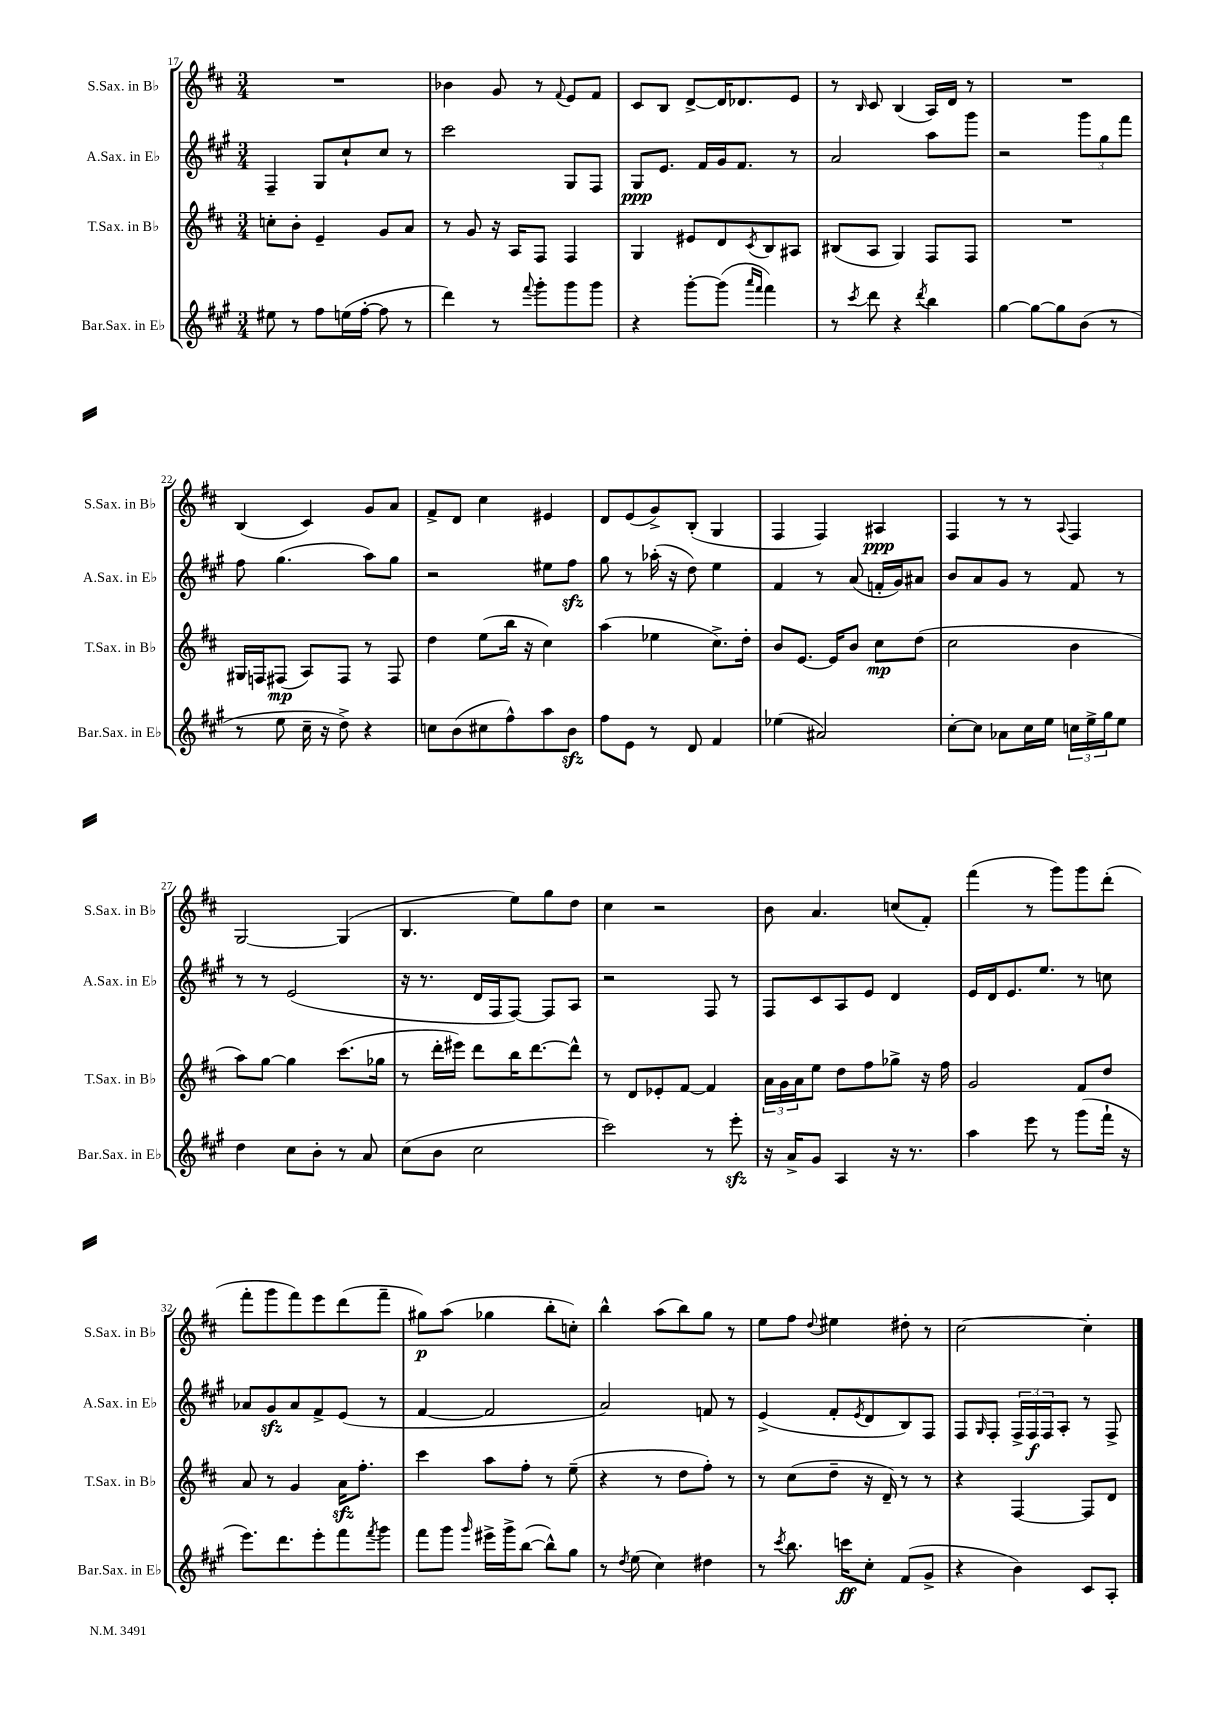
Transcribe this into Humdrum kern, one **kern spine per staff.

**kern	**dynam	**kern	**dynam	**kern	**dynam	**kern	**dynam
*part4	*part4	*part3	*part3	*part2	*part2	*part1	*part1
*staff4	*staff4	*staff3	*staff3	*staff2	*staff2	*staff1	*staff1
*I"Bar.Sax. in E♭	*	*I"T.Sax. in B♭	*	*I"A.Sax. in E♭	*	*I"S.Sax. in B♭	*
*I'Bar.Sax. in E♭	*	*I'T.Sax. in B♭	*	*I'A.Sax. in E♭	*	*I'S.Sax. in B♭	*
*clefG2	*	*clefG2	*	*clefG2	*	*clefG2	*
*k[f#c#g#]	*	*k[f#c#]	*	*k[f#c#g#]	*	*k[f#c#]	*
*M3/4	*	*M3/4	*	*M3/4	*	*M3/4	*
=17	=17	=17	=17	=17	=17	=17	=17
8ee#X\	.	8ccn'\L	.	4F#~/	.	2.r	.
8r	.	8b'\J	.	.	.	.	.
8ff#\L	.	4e~/	.	8G#/L	.	.	.
(16een\L	.	.	.	8cc#`/	.	.	.
[16ff#'\JJ	.	.	.	.	.	.	.
8ff#\]	.	8g/L	.	8cc#/J	.	.	.
8r	.	8a/J	.	8r	.	.	.
=18	=18	=18	=18	=18	=18	=18	=18
4ddd\)	.	8r	.	2ccc#\	.	4b-X\	.
.	.	8g/	.	.	.	.	.
8r	.	16r	.	.	.	8g/	.
.	.	16A/KL	.	.	.	.	.
8qqfff#/	.	.	.	.	.	.	.
8ggg#'\L	.	8F#/J	.	.	.	8r	.
.	.	.	.	.	.	8qqf#/	.
8ggg#\	.	4F#/	.	8G#/L	.	8e/L	.
8ggg#\J	.	.	.	8F#/J	.	8f#/J	.
=19	=19	=19	=19	=19	=19	=19	=19
4r	.	4G/	.	8G#/L	ppp	8c#/L	.
.	.	.	.	8.e/J	.	8B/J	.
[8ggg#'\L	.	8e#X/L	.	.	.	[8d^/L	.
.	.	.	.	16f#/LL	.	.	.
(8ggg#\J]	.	8d/	.	16g#/J	.	16d/K]	.
.	.	.	.	8.f#/J	.	8.d-X/	.
16qqaaa/LL	.	.	.	.	.	.	.
16qqfff#/JJ	.	8qc#/	.	.	.	.	.
4fff#\)	.	8B/	.	.	.	.	.
.	.	8A#X/J	.	8r	.	8e/J	.
=20	=20	=20	=20	=20	=20	=20	=20
8r	.	(8B#X/L	.	2a/	.	8r	.
8qccc#/	.	.	.	.	.	16qqB/	.
8ddd\	.	8A/J	.	.	.	8c#/	.
4r	.	4G/)	.	.	.	(4B/	.
8qddd/	.	.	.	.	.	.	.
4bb\	.	8F#/L	.	8aa\L	.	16A/LL)	.
.	.	.	.	.	.	16d/JJ	.
.	.	8F#/J	.	8ggg#\J	.	8r	.
=21	=21	=21	=21	=21	=21	=21	=21
[4gg#\	.	2.r	.	2r	.	2.r	.
8gg#\L_	.	.	.	.	.	.	.
8gg#\]	.	.	.	.	.	.	.
(8b\J	.	.	.	12ggg#\L	.	.	.
.	.	.	.	12gg#\	.	.	.
8r	.	.	.	.	.	.	.
.	.	.	.	12fff#\J	.	.	.
!!LO:LB:g=z
=22	=22	=22	=22	=22	=22	=22	=22
8r	.	16G#X/LL	.	8ff#\	.	(4B/	.
.	.	16Fn/J	.	.	.	.	.
8ee\	.	(8F#X/J	mp	(4.gg#\	.	.	.
16cc#~\	.	8A/L)	.	.	.	4c#/)	.
16r	.	.	.	.	.	.	.
8dd^\)	.	8F#/J	.	.	.	.	.
4r	.	8r	.	8aa\L)	.	8g/L	.
.	.	8F#/	.	8gg#\J	.	8a/J	.
=23	=23	=23	=23	=23	=23	=23	=23
8ccn\L	.	4dd\	.	2r	.	8f#^/L	.
(8b\	.	.	.	.	.	8d/J	.
8cc#X\	.	(8ee\L	.	.	.	4cc#\	.
8ff#^^\)	.	16bb\Jk	.	.	.	.	.
.	.	16r	.	.	.	.	.
8aa\	.	4cc#\)	.	8ee#X\L	.	4e#X/	.
8bzz\J	.	.	.	8ff#zz\J	.	.	.
=24	=24	=24	=24	=24	=24	=24	=24
8ff#\L	.	(4aa\	.	8gg#\	.	8d/L	.
8e\J	.	.	.	8r	.	(8e/	.
8r	.	4ee-X\	.	(16aa-X'\	.	8g^/)	.
.	.	.	.	16r	.	.	.
8d/	.	.	.	8dd\)	.	(8B'/J	.
4f#/	.	8.cc#^\L)	.	4ee\	.	4G/	.
.	.	16dd'\Jk	.	.	.	.	.
=25	=25	=25	=25	=25	=25	=25	=25
(4ee-X\	.	8b/L	.	4f#/	.	4F#/	.
.	.	[8.e/J	.	.	.	.	.
2a#X/)	.	.	.	8r	.	4F#/)	.
.	.	16e/KL]	.	.	.	.	.
.	.	8b/J	.	(8a/	.	.	.
.	.	8cc#\L	mp	16fn'/LL	.	4A#X/	ppp
.	.	.	.	16g#/J)	.	.	.
.	.	(8dd\J	.	8a#X/J	.	.	.
=26	=26	=26	=26	=26	=26	=26	=26
[8cc#'\L	.	2cc#\	.	8b/L	.	4F#/	.
8cc#\J]	.	.	.	8a/	.	.	.
8a-X\L	.	.	.	8g#/J	.	8r	.
16cc#\L	.	.	.	8r	.	8r	.
16ee\JJ	.	.	.	.	.	.	.
.	.	.	.	.	.	8qqA/	.
24ccn\LL	.	4b\	.	8f#/	.	4F#/	.
24ee^\	.	.	.	.	.	.	.
24gg#\J	.	.	.	.	.	.	.
8ee\J	.	.	.	8r	.	.	.
!!LO:LB:g=z
=27	=27	=27	=27	=27	=27	=27	=27
4dd\	.	8aa\L)	.	8r	.	[2G/	.
.	.	[8gg\J	.	8r	.	.	.
8cc#\L	.	4gg\]	.	(2e/	.	.	.
8b'\J	.	.	.	.	.	.	.
8r	.	(8.ccc#\L	.	.	.	(4G/]	.
8a/	.	.	.	.	.	.	.
.	.	16gg-X\Jk	.	.	.	.	.
=28	=28	=28	=28	=28	=28	=28	=28
(8cc#\L	.	8r	.	16r	.	4.B/	.
.	.	.	.	8.r	.	.	.
8b\J	.	16ddd'\LL	.	.	.	.	.
.	.	16eee#X\JJ)	.	.	.	.	.
2cc#\	.	8ddd\L	.	16d/LL	.	.	.
.	.	.	.	16F#/J	.	.	.
.	.	16bb\K	.	[8F#/J)	.	8ee\L)	.
.	.	[8.ddd\	.	.	.	.	.
.	.	.	.	8F#/L]	.	8gg\	.
.	.	8ddd^^\J]	.	8A/J	.	8dd\J	.
=29	=29	=29	=29	=29	=29	=29	=29
2ccc#\)	.	8r	.	2r	.	4cc#\	.
.	.	8d/L	.	.	.	.	.
.	.	8e-X'/	.	.	.	2r	.
.	.	[8f#/J	.	.	.	.	.
8r	.	4f#/]	.	8F#/	.	.	.
8eeezz'\	.	.	.	8r	.	.	.
=30	=30	=30	=30	=30	=30	=30	=30
16r	.	24a\LL	.	8F#/L	.	8b\	.
.	.	24g\	.	.	.	.	.
16a^/KL	.	.	.	.	.	.	.
.	.	24a\J	.	.	.	.	.
8g#/J	.	8ee\J	.	8c#/	.	4.a/	.
4A/	.	8dd\L	.	8A/	.	.	.
.	.	8ff#\	.	8e/J	.	.	.
16r	.	8gg-X^\J	.	4d/	.	(8ccn/L	.
8.r	.	.	.	.	.	.	.
.	.	16r	.	.	.	8f#'/J)	.
.	.	16ff#\	.	.	.	.	.
=31	=31	=31	=31	=31	=31	=31	=31
4aa\	.	2g/	.	16e/LL	.	(4fff#\	.
.	.	.	.	16d/J	.	.	.
.	.	.	.	8.e/	.	.	.
8eee\	.	.	.	.	.	8r	.
.	.	.	.	8.ee/J	.	.	.
8r	.	.	.	.	.	8ggg\L)	.
(8ggg#\L	.	8f#/L	.	8r	.	8ggg\	.
16fff#`\Jk	.	8dd/J	.	8ccn\	.	(8ddd'\J	.
16r	.	.	.	.	.	.	.
!!LO:LB:g=z
=32	=32	=32	=32	=32	=32	=32	=32
8.eee\L)	.	8a/	.	8a-X/L	.	8fff#'\L	.
.	.	8r	.	8g#zz/	.	8ggg\	.
8.ddd\	.	.	.	.	.	.	.
.	.	4g/	.	8a-/	.	8fff#\)	.
8eee'\	.	.	.	8f#^/	.	8eee\	.
8fff#\	.	16azz\KL	.	(8e/J	.	(8ddd\	.
.	.	8.ff#'\J	.	.	.	.	.
8qfff#/	.	.	.	.	.	.	.
8ggg#\J	.	.	.	8r	.	8fff#~\J	.
=33	=33	=33	=33	=33	=33	=33	=33
8fff#\L	.	4ccc#\	.	[4f#/	.	8gg#X\L)	p
8ggg#\J	.	.	.	.	.	(8aa\J	.
16qqggg#/	.	.	.	.	.	.	.
16eee#X^\LL	.	8aa\L	.	2f#/]	.	4gg-X\	.
16ggg#^\J	.	.	.	.	.	.	.
([8bb\J	.	8ff#'\J	.	.	.	.	.
8bb^^\L])	.	8r	.	.	.	8bb'\L	.
8gg#\J	.	(8ee~\	.	.	.	8ccn'\J)	.
=34	=34	=34	=34	=34	=34	=34	=34
8r	.	4r	.	2a/)	.	4bb^^\	.
8qdd/	.	.	.	.	.	.	.
(8ee\	.	.	.	.	.	.	.
4cc#\)	.	8r	.	.	.	(8aa\L	.
.	.	8dd\L	.	.	.	8bb\)	.
4dd#X\	.	8ff#'\J)	.	8fn/	.	8gg\J	.
.	.	8r	.	8r	.	8r	.
=35	=35	=35	=35	=35	=35	=35	=35
8r	.	8r	.	(4e^/	.	8ee\L	.
8qccc#/	.	.	.	.	.	.	.
8.bb\	.	(8cc#\L	.	.	.	8ff#\J	.
.	.	.	.	.	.	8qqdd/	.
.	.	8dd~\J	.	8f#'/L	.	4ee#X\	.
16cccn\KL	ff	.	.	.	.	.	.
.	.	.	.	8qe/	.	.	.
8cc#'\J	.	16r	.	8d/	.	.	.
.	.	16d~/)	.	.	.	.	.
(8f#/L	.	8r	.	8B/)	.	8dd#X'\	.
8g#^/J	.	8r	.	8F#/J	.	8r	.
=36	=36	=36	=36	=36	=36	=36	=36
4r	.	4r	.	8F#/L	.	[2cc#\	.
.	.	.	.	16qqG#/	.	.	.
.	.	.	.	8F#'/J	.	.	.
4b\)	.	[4F#/	.	24F#^/LL	.	.	.
.	.	.	.	24F#/	f	.	.
.	.	.	.	24F#/J	.	.	.
.	.	.	.	8A'/J	.	.	.
8c#/L	.	8F#/L]	.	8r	.	4cc#'\]	.
8A'/J	.	8d/J	.	8F#^/	.	.	.
==	==	==	==	==	==	==	==
*-	*-	*-	*-	*-	*-	*-	*-
